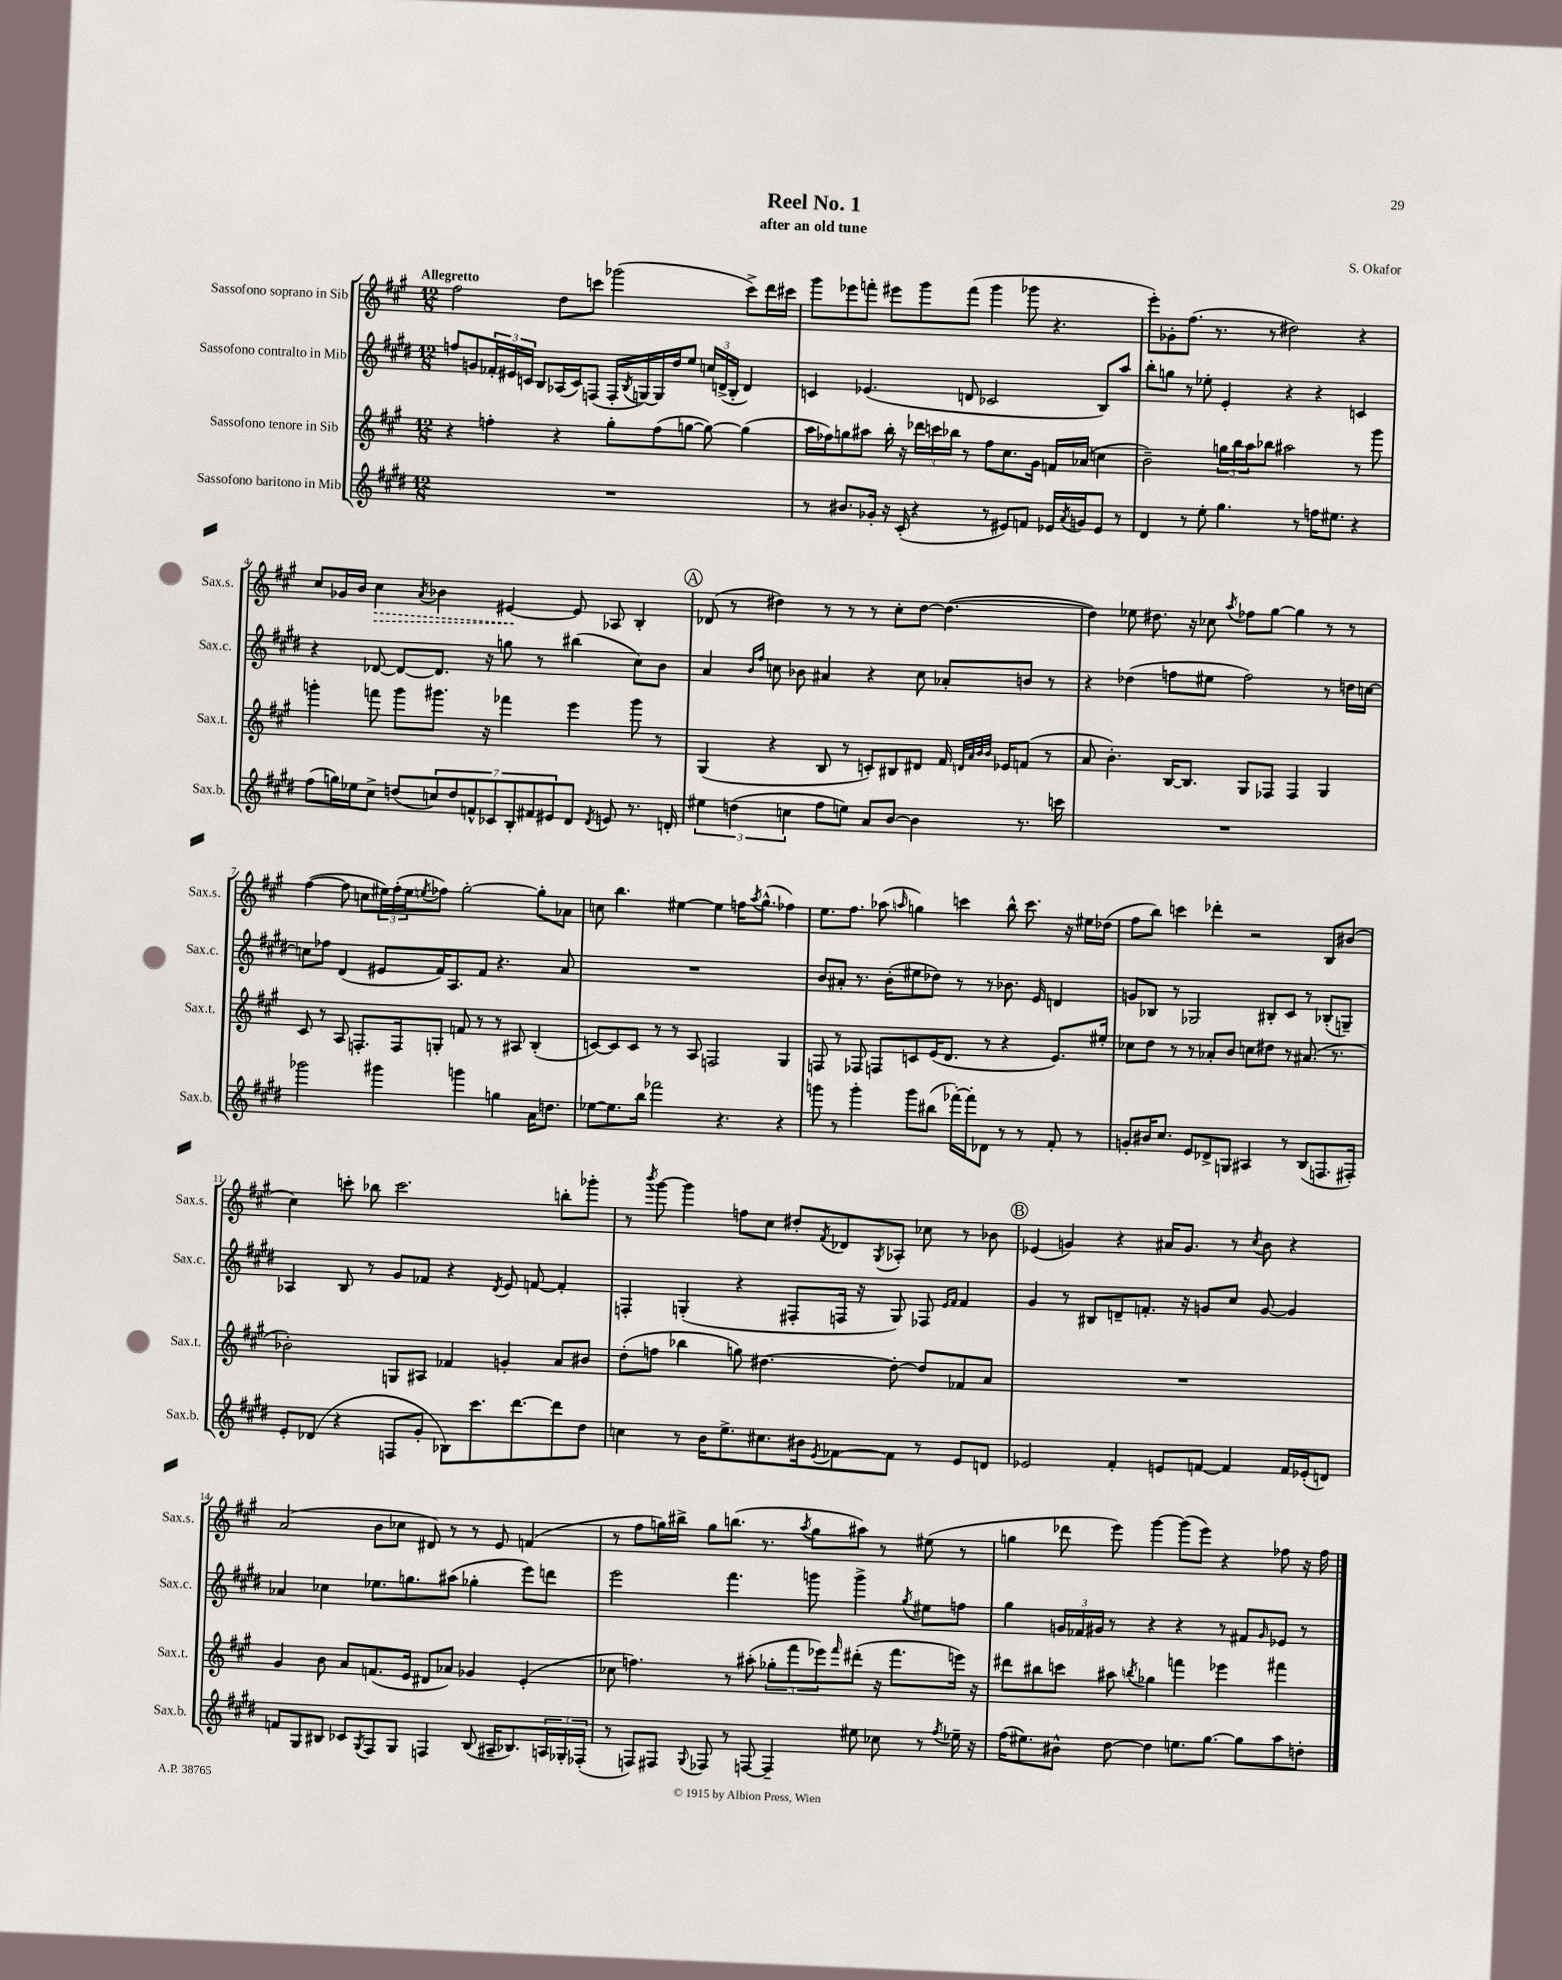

**kern	**kern	**kern	**kern	**dynam
*part4	*part3	*part2	*part1	*part1
*staff4	*staff3	*staff2	*staff1	*staff1
*I"Sassofono baritono in Mib	*I"Sassofono tenore in Sib	*I"Sassofono contralto in Mib	*I"Sassofono soprano in Sib	*
*I'Sax.b.	*I'Sax.t.	*I'Sax.c.	*I'Sax.s.	*
*clefG2	*clefG2	*clefG2	*clefG2	*
*k[f#c#g#d#]	*k[f#c#g#]	*k[f#c#g#d#]	*k[f#c#g#]	*
*M12/8	*M12/8	*M12/8	*M12/8	*
=1	=1	=1	=1	=1
!	!	!	!LO:TX:a:B:t=Allegretto	!
1.r	4r	8ffn/L	2ff#\	.
.	.	8gn/	.	.
.	4ffn'\	24f-X'/L	.	.
.	.	24e#X/	.	.
.	.	24cn/JJ	.	.
.	.	8B/L	.	.
.	4r	(16A-X/L	8dd\L	.
.	.	16c/J)	.	.
.	.	(8Fn/J	8cccn\J	.
.	8gg#'\L	16F'/LL	(2ggg-X\	.
.	.	8qB/	.	.
.	.	[16Gn/)	.	.
.	(8ff\	16G/]	.	.
.	.	16dd#/J	.	.
.	[8ggn\J	8ee/J	.	.
.	8gg\_)	24ccn/LL	.	.
.	.	(24dn^/	.	.
.	.	24B'/JJ	.	.
.	(4gg\]	4d/)	8ccc^\L)	.
.	.	.	16ddd\L	.
.	.	.	16ccc#X\JJ	.
=2	=2	=2	=2	=2
8r	16aa\LL	4cn/	8ggg#\L	.
.	16ff-X\J)	.	.	.
8.b#X/L	8ggn\	.	8eee-X\	.
.	8aa#X\J	(4.e-X/	8fffn'\J	.
16g-X'/Jk	.	.	.	.
16r	16bb'\	.	8eee#X\L	.
(16c#'/	16r	.	.	.
4r	24ddd-X\LL	.	8ggg#\	.
.	24cccn\	.	.	.
.	24bb-X\JJ	.	.	.
.	8r	8dn/	(8fff\J	.
8r	8ff-\L	2c-X/	4ggg#\	.
8e#X/L)	8.cc#\	.	.	.
8fn/J	.	.	8ggg-X\	.
.	16g#\Jk	.	.	.
16e-X/LL	16fn/LL	.	4.r	.
8qa/	.	.	.	.
16gn/J	(16a-X/JJ	.	.	.
8e-/J	4ccn\	8B/L)	.	.
8r	.	8aa/J	.	.
=3	=3	=3	=3	=3
4d#/	2b~\)	8bb'\L	8eee'\L)	.
.	.	8ggn\J	8g-X'\	.
8r	.	8r	(8.ff#\J	.
8ee'\	.	8ee-X'\	.	.
.	.	.	8.r	.
4.gg#\	24ggn\LL	4e'/	.	.
.	24bb\	.	.	.
.	24aa\J	.	.	.
.	8bb-X\J	.	8r	.
.	2aa#X\	4r	2dd#X\)	.
8r	.	.	.	.
16ffn\KL	.	4r	.	.
8.ee#X\J	.	.	.	.
4r	8r	4cn/	4r	.
.	8ggg#\	.	.	.
!!LO:LB:g=z
=4	=4	=4	=4	=4
(8ff#\L	4gggn'\	4r	8cc#/L	.
16ggn\L)	.	.	16g-X/L	.
16ee-X\J	.	.	16b/JJ	.
!	!	!	!	!LO:HP:b
8cc#^\J	8fffn\	[8d-X/	4cc#\	>
(8ddn/L	8ggg\L	8d-/L_	.	.
.	.	.	8qa/	.
14ccn/)	8.ggg#X\J	8.d-/J]	4b-X\	.
14dd/	.	.	.	.
14fn^^/	.	.	.	.
.	16r	16r	.	.
14c-X/	.	.	.	.
.	4fff-X\	8ggn\	[4e#X/	.
14B'/	.	.	.	.
14f#X/	.	.	.	.
.	.	8r	.	.
14e#X/	.	.	.	.
8d#/J	4eee\	(4bb#X\	8e#/]	]
8qd#/	.	.	.	.
8en/	.	.	8A-X/	.
8.r	8ggg#\	8cc#\L)	4B'/	.
.	8r	8b\J	.	.
16dn'/	.	.	.	.
!!LO:REH:place=s1:t=A
=5	=5	=5	=5	=5
6ee#X\	(4G#/	4a/	(8d-X/	.
.	.	.	8r	.
(6ddn\	.	.	.	.
.	.	16qqb/LL	.	.
.	.	16qqff#/JJ	.	.
.	4r	8ccn\	4dd#X\)	.
6ccn\	.	.	.	.
.	.	8b-X\	.	.
8ff#\L	8B/	4a#X/	8r	.
8een\J)	8r	.	8r	.
8a/L	8cn'/L)	4r	8r	.
[8b/J	8B#X/	.	8cc#'\L	.
4b\]	8d#X/J	8cc\	[8dd#\J	.
.	16f#/	8a-X'/L	(4.dd#\_	.
.	32qqdn/LLL	.	.	.
.	32qqa/	.	.	.
.	32qqb/	.	.	.
.	32qqb/JJJ	.	.	.
.	16e-X/KL	.	.	.
8.r	(8fn/J	8bn/J	.	.
.	8r	8r	.	.
16cccn\	.	.	.	.
=6	=6	=6	=6	=6
1.r	8a/	4r	4dd#\])	.
.	4.b'\)	.	.	.
.	.	(4dd-X\	8ee-X\	.
.	.	.	8.dd#X\	.
.	[16B/KL	8ffn\L	.	.
.	8.B/J]	.	16r	.
.	.	8ee#X\J	8cc-X\	.
.	.	.	8qaa/	.
.	8G#/L	2ff\)	8ff-X\L	.
.	8F-X/J	.	[8gg#\J	.
.	4F-/	.	4gg#\]	.
.	4G#/	8r	8r	.
.	.	16ddn\LL	8r	.
.	.	[16ccn\JJ	.	.
!!LO:LB:g=z
=7	=7	=7	=7	=7
2ggg-X\	8c#/	8ccn\L]	([4ff#\	.
.	8r	8ff-X\J	.	.
.	8A/	(4d#/	8ff#\]	.
.	8.Fn'/L	.	8ccn\L	.
4ggg#X\	.	8e#X/L	24ee#X\L)	.
.	.	.	(24ff#'\	.
.	16F/k	.	.	.
.	.	.	24ee#\J	.
.	.	.	8qeen/	.
.	8Gn'/J	16f#/K)	8ff-X\J)	.
.	.	8.A/	.	.
4gggn\	8fn/	.	[2gg#'\	.
.	8r	8f#/J	.	.
4ggn\	8r	4.r	.	.
.	8A#X/	.	.	.
16a\KL	(4B'/	.	8gg#'\L]	.
8.ddn\J	.	.	.	.
.	.	8a/	8a-X\J	.
=8	=8	=8	=8	=8
[8ee-X\L	[8cn/L)	1.r	8ccn\	.
8.ee-\]	8c/]	.	4.bb\	.
.	8c/J	.	.	.
16bb\Jk	.	.	.	.
2fff-X\	8r	.	.	.
.	8r	.	[4ee#X\	.
.	8A/	.	.	.
.	2Fn/	.	4ee#\]	.
4.r	.	.	.	.
.	.	.	16ffn\KL	.
.	.	.	8qaa/	.
.	.	.	(8.gg#^^\J	.
4r	4G#/	.	4ff-X\)	.
=9	=9	=9	=9	=9
8gggn\	8Fn/	8b/L	8.ee\L	.
8r	8r	8a#X'/J	.	.
.	.	.	8.ff#\J	.
4ggg'\	8F-X/	8.r	.	.
.	8Fn/L	.	(8aa-X\	.
.	.	(16b'\KL	.	.
.	.	.	16qqaan/	.
8ggg\L	8cn/	8ee#X\	4ggn\)	.
(8bb#X\J	(16e/K	8dd-X\J)	.	.
.	8.d/J	.	.	.
[16fff-X'\LL)	.	8r	4cccn\	.
16fff-'\J]	.	.	.	.
8d-X\J	8r	8r	.	.
8r	4r	8.b-X\	8bb^^\	.
8r	.	.	8.ccc\	.
.	.	16e/	.	.
8f#'/	8.e/L)	4dn/	.	.
.	.	.	16r	.
8r	.	.	16ee#X\LL	.
.	16ee#X'/Jk	.	(16dd-X\JJ	.
=10	=10	=10	=10	=10
8gn'/L	8cc-X\L	8gn/L	8ff#\L	.
16b#X/K	8dd\J	8B-X/J	8bb\J)	.
8.cc#/J	.	.	.	.
.	8r	8r	4cccn\	.
8e/L	8r	2G-X/	.	.
8d-X^/	8a-X'/L	.	4ddd-X'\	.
8Gn/J	8b/J	.	.	.
4A#X/	8ccn\L	.	2r	.
.	8dd#X\J	8B#X'/L	.	.
8r	8r	8c#/J	.	.
(8B/L	(8.a#X/	8r	.	.
8.Fn/	.	(8B-X'/L	8B/L	.
.	8.r	.	.	.
.	.	8Gn~/J)	(8b#X/J	.
16F#X'/Jk)	.	.	.	.
!!LO:LB:g=z
=11	=11	=11	=11	=11
8e'/L	2b-X'\)	4A-X/	4cc#\)	.
(8d-X/J	.	.	.	.
4r	.	8B/	8cccn'\	.
.	.	8r	8bb-X\	.
8Fn/L	8Gn/L	8g#/L	2.ccc\	.
8g#'/J	8A#X/J	8f-X/J	.	.
8B-X\L)	4f-X/	4r	.	.
8.ccc#\	.	.	.	.
.	.	8qd#/	.	.
.	4gn'/	8e/	.	.
[8.ddd#\	.	.	.	.
.	.	[8fn/	.	.
8ddd#\]	8a/L	4f'/]	8bbn'\L	.
8dd#\J	8b#X/J	.	8ggg-X'\J	.
=12	=12	=12	=12	=12
4ccn\	(8dd'\L	4Fn'/	8r	.
.	.	.	8qbbb/	.
.	8ffn\J	.	[8ggg#\	.
8r	4bb-X\	(4Gn'/	4ggg#\]	.
16b\KL	.	.	.	.
8.ee^\	.	.	.	.
.	8ggn\)	4r	8ffn\L	.
8.cc#X\	[4.dd#X\	.	8cc#\J	.
.	.	8F#X'/L	8dd#X'/L	.
16b#X\k	.	.	.	.
8qe/	.	.	8qf#/	.
[8f-X\	.	16Fn/Jk	8d-X/	.
.	.	16r	.	.
.	.	.	8qG#/	.
8f-\J]	8dd#'\_	8G/)	8A-X'/J	.
8r	8dd#/L]	8F-X/	8cc-X\	.
.	.	16qqe/LL	.	.
.	.	16qqf#/JJ	.	.
8e/L	8f-X/	4f#/	8r	.
8dn/J	8a/J	.	8b-X\	.
!!LO:REH:place=s1:t=B
=13	=13	=13	=13	=13
2e-X/	1.r	4g#/	(4e-X/	.
.	.	8r	4gn/)	.
.	.	8B#X/L	.	.
4f#'/	.	8dn~/	4r	.
.	.	8.fn'/J	.	.
8en/L	.	.	16a#X/KL	.
.	.	16r	8.g/J	.
[8fn/J	.	8gn/L	.	.
4f/]	.	8cc#/J	8r	.
.	.	.	8qcc#/	.
.	.	[8g/	8b\	.
16f/LL	.	4g/]	4r	.
(16e-X'/J	.	.	.	.
8dn/J)	.	.	.	.
!!LO:LB:g=z
=14	=14	=14	=14	=14
8fn/L	4g#/	4a-X/	(2a/	.
8G#/	.	.	.	.
8B#X/J	8b\	4cc-X\	.	.
8c-X/L	8a/L	.	.	.
8qG#/	.	.	.	.
8F#/	(8.fn/	8.ee-X\L	8b\L	.
8G#/J	.	.	8cc-X\J	.
.	16e/Jk	8.ggn\	.	.
4Fn/	8d#X/L	.	8d#X/)	.
.	8a-X/J)	(8aa#X\J	8r	.
(8B#/	4g-X/	4gg-X'\	8r	.
16A#X~/KL	.	.	8e/	.
8.B-X/)	.	.	.	.
.	(4e'/	8eee\L)	(4fn/	.
24An/L	.	8dddn\J	.	.
24G-X'/	.	.	.	.
(24F-X'/JJ	.	.	.	.
=15	=15	=15	=15	=15
8r	8cc-X\	2eee\	8r	.
8Fn/L)	4.ffn\)	.	8ff#\L	.
8F#X/J	.	.	16ggn\L)	.
.	.	.	16bb#X^\JJ	.
8qqG#/	.	.	.	.
8F-X/	.	.	8gg\L	.
8r	8r	4.fff#\	(8.bbn\J	.
[8Fn/	(8aa#X'\	.	.	.
.	.	.	8.r	.
4F~/]	12gg-X'\L	.	.	.
.	12fff#\	.	.	.
.	.	.	8qaa/	.
.	.	8gggn\	8gg\L	.
.	12eee-X\)	.	.	.
.	16qqfff#/	.	.	.
8ee#X\	(8ddd#X'\J	4ggg^\	8aa#X\J)	.
8cc-X\	16r	.	8r	.
.	8.fff#\L	.	.	.
.	.	8qgg#/	.	.
8r	.	8ee#X\L	(8ee#X\	.
8qff#/	.	.	.	.
16ee-X~\	16eeen\Jk)	8ffn\J	8r	.
16r	16r	.	.	.
=16	=16	=16	=16	=16
(16ff#\KL	8ddd#X\L	4gg#\	4ggn\	.
8.ee#X\)	.	.	.	.
.	8bb#X\	.	.	.
8b#X^^\J	8cccn\J	24gn/LL	8ddd-X\	.
.	.	24f-X/	.	.
.	.	24g#X/JJ	.	.
[8dd#\	8aa#X\	8r	8eee\)	.
.	8qbbn/	.	.	.
4dd#\]	4gg-X\	4r	[4ggg#\	.
8.een\L	4fffn\	4r	(8ggg#\L]	.
.	.	.	8eee\J)	.
[8.gg#\J	.	.	.	.
.	4eee-X\	8r	4r	.
8gg#\L]	.	8f#X/L	.	.
.	.	16qqg#/	.	.
8aa\	4fff#X\	8e-X/J	8ff-X\	.
8ddn'\J	.	8r	16r	.
.	.	.	16ff-\	.
==	==	==	==	==
*-	*-	*-	*-	*-
